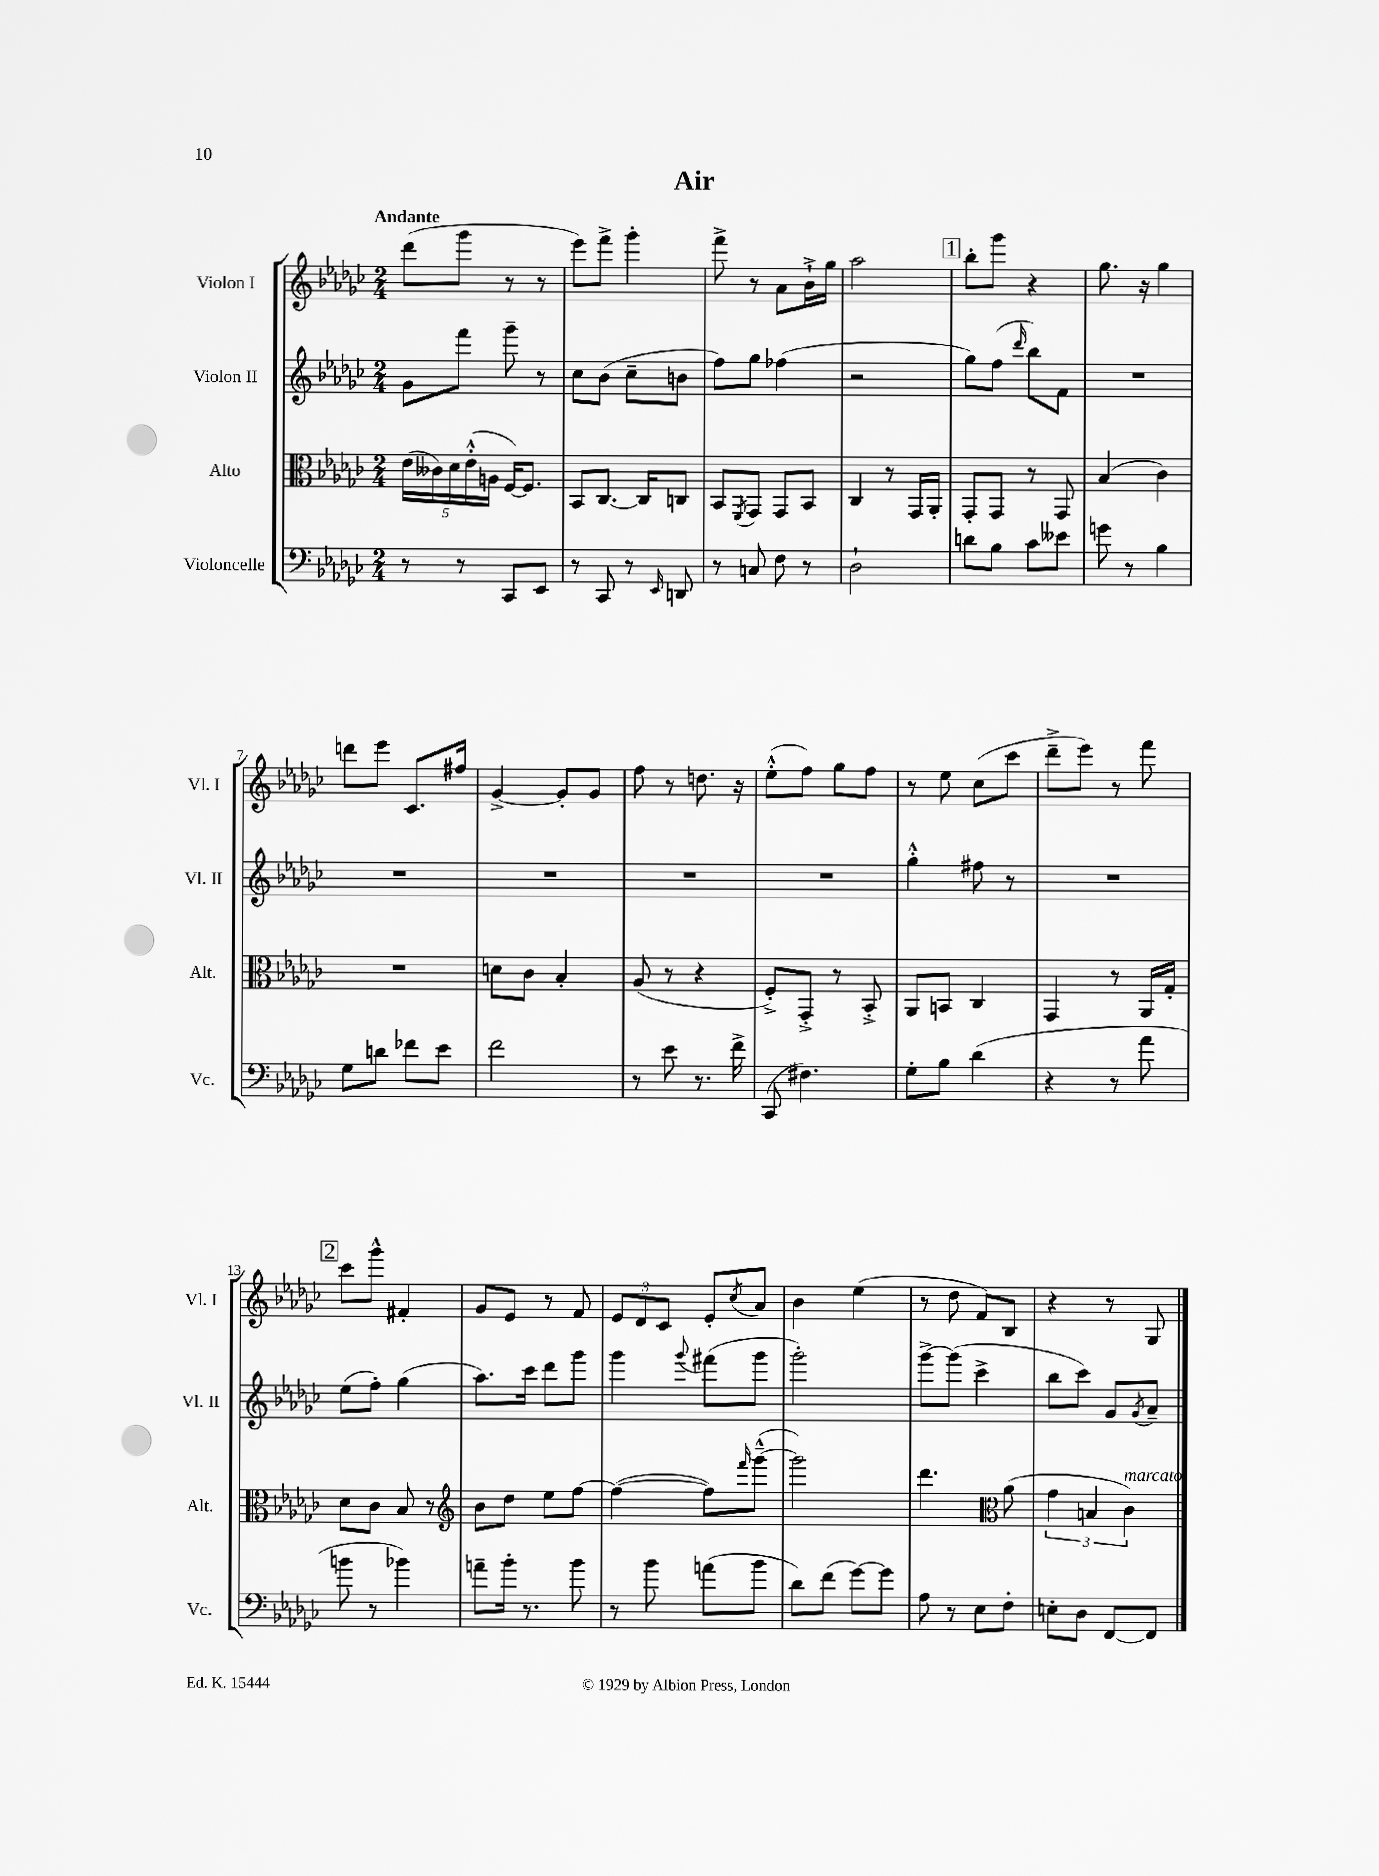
\header { title = "Air" }
<<
\new StaffGroup <<
\new Staff = "s0" \with { instrumentName = "Violon I" shortInstrumentName = "Vl. I" } {
    \clef treble \key ges \major \numericTimeSignature \time 2/4 \tempo "Andante"
    des'''8( ges'''8 r8 r8 |
    ees'''8) f'''8-> ges'''4-. |
    f'''8-> r8 aes'8 bes'16-!-> ges''16 |
    aes''2 |
    \mark \markup { \box "1" } bes''8-. ges'''8 r4 |
    ges''8. r16 ges''4 |
    d'''8 ees'''8 ces'8. fis''16 |
    ges'4~-> ges'8-. ges'8 |
    f''8 r8 d''8. r16 |
    ees''8-.-^( f''8) ges''8 f''8 |
    r8 ees''8 ces''8( ces'''8 |
    des'''8---> ees'''8) r8 f'''8 |
    \mark \markup { \box "2" } ces'''8 ges'''8-^ fis'4-. |
    ges'8 ees'8 r8 f'8 |
    \tuplet 3/2 { ees'8 des'8 ces'8 } ees'8-. \acciaccatura { ces''8 } aes'8 |
    bes'4 ees''4( |
    r8 des''8 f'8) bes8 |
    r4 r8 ges8 \bar "|." |
}
\new Staff = "s1" \with { instrumentName = "Violon II" shortInstrumentName = "Vl. II" } {
    \clef treble \key ges \major \numericTimeSignature \time 2/4
    ges'8 f'''8 ges'''8-- r8 |
    ces''8 bes'8( ces''8-- b'8 |
    f''8) ges''8 fes''4( |
    r2 |
    \mark \markup { \box "1" } ges''8) f''8( \grace { des'''16 } bes''8) f'8 |
    R2 |
    R2 |
    R2 |
    R2 |
    R2 |
    ges''4-.-^ fis''8 r8 |
    R2 |
    \mark \markup { \box "2" } ees''8( f''8-.) ges''4( |
    aes''8.) ces'''16 des'''8 ges'''8 |
    ges'''4 \appoggiatura { ges'''8 } fis'''8( ges'''8 |
    ges'''2-.) |
    ges'''8~-> ges'''8( ces'''4-> |
    bes''8 ces'''8) ges'8 \acciaccatura { ges'8 } aes'8-- \bar "|." |
}
\new Staff = "s2" \with { instrumentName = "Alto" shortInstrumentName = "Alt." } {
    \clef alto \key ges \major \numericTimeSignature \time 2/4
    \tuplet 5/4 { ees'16( ceses'16) des'16 ees'16-.-^( a16 } f16~) f8. |
    bes,8 ces8.~ ces16 c8 |
    bes,8 \acciaccatura { f,8 } ges,8 ges,8 bes,8 |
    ces4 r8 ges,16 aes,16-. |
    \mark \markup { \box "1" } ges,8-. ges,8 r8 ges,8 |
    bes4( ces'4) |
    R2 |
    d'8 ces'8 bes4-. |
    aes8( r8 r4 |
    f8-.->) ges,8-.-> r8 bes,8-.-> |
    aes,8 b,8 ces4 |
    ges,4 r8 aes,16 ges16-. |
    \mark \markup { \box "2" } des'8 ces'8 bes8 r8 |
    \clef treble bes'8 des''8 ees''8 f''8~ |
    f''4~( f''8) \grace { f'''16 } ges'''8~---^( |
    ges'''2) |
    des'''4. \clef alto aes'8( |
    \tuplet 3/2 { ges'4 b4 ces'4^\markup { \italic "marcato" }) } \bar "|." |
}
\new Staff = "s3" \with { instrumentName = "Violoncelle" shortInstrumentName = "Vc." } {
    \clef bass \key ges \major \numericTimeSignature \time 2/4
    r8 r8 ces,8 ees,8 |
    r8 ces,8 r8 \grace { ees,16 } d,8 |
    r8 c8 f8 r8 |
    des2-! |
    \mark \markup { \box "1" } d'8 bes8 ces'8 eeses'8 |
    g'8 r8 bes4 |
    ges8 d'8 fes'8 ees'8 |
    f'2 |
    r8 ees'8 r8. f'16-> |
    ces,8( fis4.) |
    ges8-. bes8 des'4( |
    r4 r8 aes'8 |
    \mark \markup { \box "2" } b'8 r8 bes'4) |
    a'8-- bes'16-. r8. bes'8 |
    r8 bes'8 a'8( bes'8 |
    des'8) f'8( ges'8~) ges'8 |
    aes8 r8 ees8 f8-. |
    e8-. des8 f,8~ f,8 \bar "|." |
}
>>
>>
